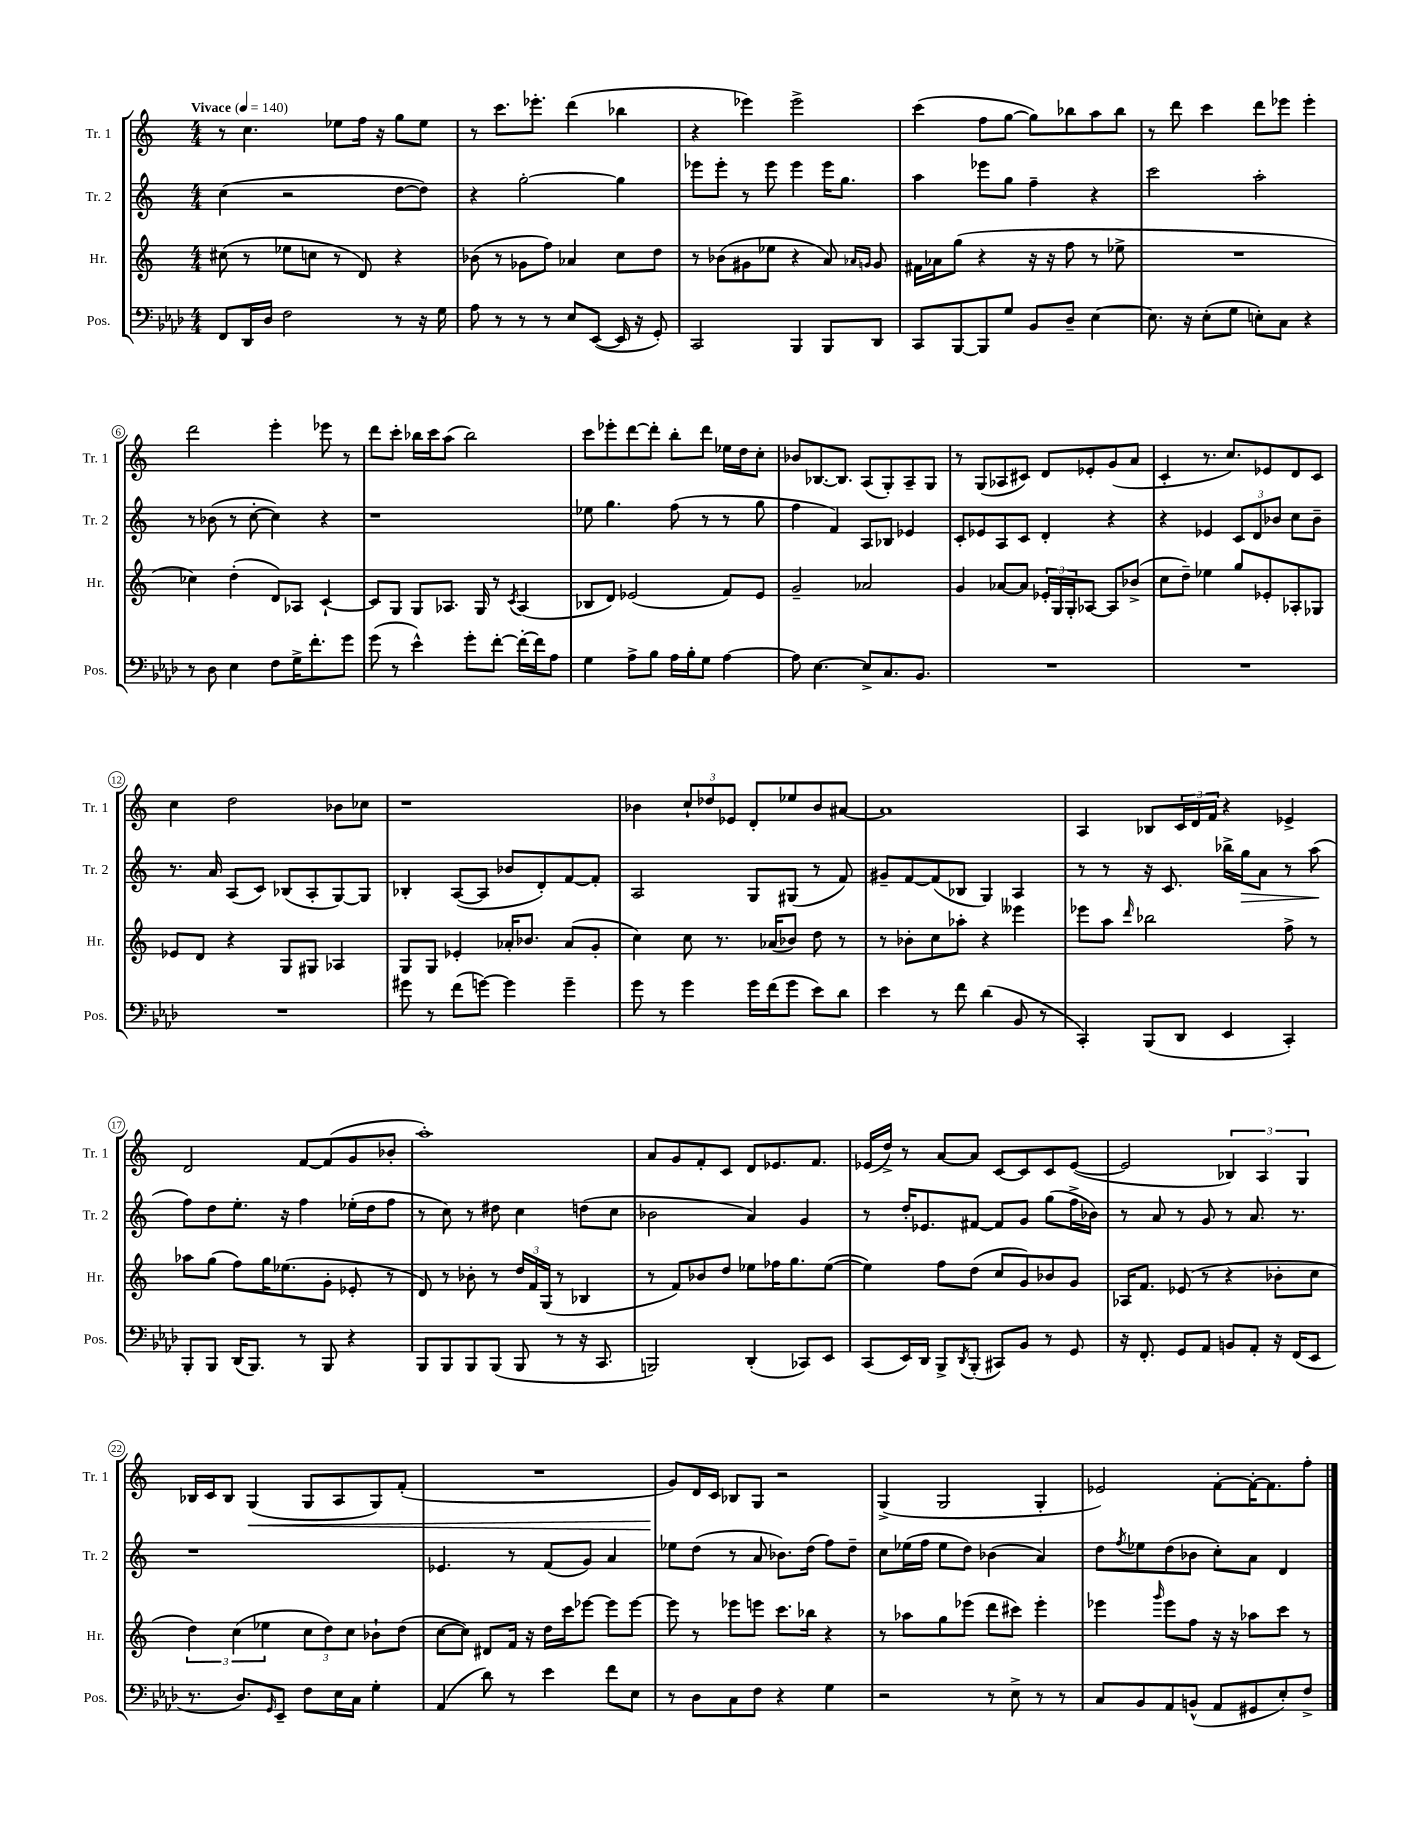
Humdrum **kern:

**kern	**kern	**kern	**kern
*staff4	*staff3	*staff2	*staff1
*clefF4	*clefG2	*clefG2	*clefG2
*k[b-e-a-d-]	*k[]	*k[]	*k[]
*M4/4	*M4/4	*M4/4	*M4/4
*MM140	*MM140	*MM140	*MM140
8FF/L	(8cc#\	(4cc\	8r
16DD-/L	8r	.	4.cc\
16D-/JJ	.	.	.
2F\	8ee-\L	2r	.
.	8cc\J	.	.
.	8r	.	8ee-\L
.	8d/)	.	16ff\Jk
.	.	.	16r
8r	4r	[8dd\L	8gg\L
16r	.	8dd\]J)	8ee-\J
16G\	.	.	.
=	=	=	=
8A-\	(8b-\	4r	8r
8r	8r	.	8.ccc\L
8r	8g-\L	[2gg'\	.
.	.	.	8.eee-'\J
8r	8ff\J)	.	.
8E-/L	4a-/	.	(4ddd\
([8EE-/J	.	.	.
16EE-/]	8cc\L	4gg\]	4bb-\
16r	.	.	.
8GG'/)	8dd\J	.	.
=	=	=	=
2CC/	8r	8eee-\L	4r
.	(8b-\L	8eee-'\J	.
.	8g#\	8r	4eee-\)
.	8ee-\J	8eee-\	.
4BBB-/	4r	4eee-\	2eee-^\
8BBB-/L	8a/)	16eee-\LK	.
.	.	8.gg\J	.
.	16qqa-/LL	.	.
.	16qqg/JJ	.	.
8DD-/J	8g/	.	.
=	=	=	=
8CC/L	16f#\LL	4aa\	(4ccc\
.	16a-\J	.	.
[8BBB-/	(8gg\J	.	.
8BBB-/]	4r	8eee-\L	8ff\L
8G/J	.	8gg\J	[8gg\J
8BB-/L	16r	4ff~\	8gg\]L)
.	16r	.	.
8D-~/J	8ff\	.	8bb-\
[4E-\	8r	4r	8aa\
.	8ee-^\	.	8bb-\J
=	=	=	=
8.E-\]	1r	2ccc\	8r
.	.	.	8ddd\
16r	.	.	.
(8E-'\L	.	.	4ccc\
8G\J	.	.	.
8E'\L)	.	2aa'\	8ddd\L
8C\J	.	.	8eee-\J
4r	.	.	4eee-'\
=	=	=	=
8r	4cc-\)	8r	2ddd\
8D-\	.	(8b-\	.
4E-\	(4dd'\	8r	.
.	.	[8cc'\	.
8F\L	8d/L)	4cc\])	4eee'\
16G^\K	8A-/J	.	.
8.f'\	.	.	.
.	[4c`/	4r	8eee-\
8g\J	.	.	8r
=	=	=	=
(8g\	8c/]L	1r	8ddd\L
8r	8G/J	.	8ccc'\J
4e-^^\)	8G/L	.	16bb-\LL
.	.	.	16ccc\J
.	8.A-/J	.	(8aa\J
8g'\L	.	.	2bb-\)
.	16G/	.	.
[8f'\J	8r	.	.
.	8qc/	.	.
16f'\_LL	(4A-/	.	.
16f\]J	.	.	.
8A-\J	.	.	.
=	=	=	=
4G\	8B-/L	8ee-\	8ccc\L
.	8d/J)	4.gg\	8eee-'\
8A-^\L	(2e-/	.	[8ddd\
8B-\J	.	.	8ddd'\]J
16A-\LL	.	(8ff\	8bb'\L
16B-'\J	.	.	.
8G\J	.	8r	8ddd\J
[4A-\	8f/L)	8r	16ee-\LL
.	.	.	16dd\J
.	8e-/J	8gg\	8cc'\J
=	=	=	=
8A-\]	2g~/	4ff\	8b-/L
[4.E-\	.	.	[8.B-/
.	.	4f/)	.
.	.	.	8.B-/]J
8E-^/]L	2a-/	8A/L	(8A/L
8.C/	.	8B-/J	8G'/)
.	.	4e-/	8A~/
8.BB-/J	.	.	.
.	.	.	8G/J
=	=	=	=
1r	4g/	8c'/L	8r
.	.	8e-/	(8G/L
.	[8a-/L	8A/	8A-/
.	8a-/]J	8c/J	8c#/J)
.	24e-'/LL	4d'/	8d/L
.	24G/	.	.
.	24G'/J	.	.
.	[8A-/J	.	8e-'/
.	8A-/]L	4r	(8g/
.	(8b-^/J	.	8a/J
=	=	=	=
1r	8cc\L	4r	4c'/
.	8dd~\J)	.	.
.	4ee-\	4e-/	8.r
.	.	.	8.cc/L)
.	8gg/L	12c/L	.
.	.	12d/	.
.	8e-'/	.	8e-/
.	.	12b-/J	.
.	8A-'/	8cc\L	8d/
.	8G-/J	8b-~\J	8c/J
=	=	=	=
1r	8e-/L	8.r	4cc\
.	8d/J	.	.
.	.	16a/	.
.	4r	(8A/L	2dd\
.	.	8c/J)	.
.	8G/L	(8B-/L	.
.	8G#/J	8A'/	.
.	4A-/	[8G/)	8b-\L
.	.	8G/]J	8cc-\J
=	=	=	=
8g#\	8G/L	4B-'/	1r
8r	8G/J	.	.
(8f\L	4e-'/	([8A/L	.
[8g\J)	.	8A/]J	.
4g\]	16a-'/LK	8b-/L	.
.	8.b-/J	.	.
.	.	8d'/)	.
4g~\	(8a-/L	[8f/	.
.	8g'/J	8f'/]J	.
=	=	=	=
8g\	4cc\)	2A/	4b-\
8r	.	.	.
4g\	8cc\	.	12cc`/L
.	.	.	12dd-/
.	8.r	.	.
.	.	.	12e-/J
16g\LL	.	8G/L	8d'/L
(16f\J	(16a-/LK	.	.
8g\J	8b-/J)	(8G#/J	8ee-/
8e-\L)	8dd\	8r	8b-/
8d-\J	8r	8f/)	[8a#/J
=	=	=	=
4e-\	8r	8g#~/L	1a#]
.	8b-'\L	[8f/	.
8r	8cc\	(8f/]	.
8f\	8aa-'\J	8B-/J	.
(4d-\	4r	4G/)	.
8BB-/	4eee--\	4A/	.
8r	.	.	.
=	=	=	=
4CC'/)	8eee-\L	8r	4A/
.	8aa\J	8r	.
.	16qqddd/	.	.
(8BBB-/L	2bb-\	16r	8B-/L
.	.	8.c/	.
8DD-/J	.	.	24c/L
.	.	.	24d/
.	.	.	24f/JJ
4EE-/	.	16bb-^\LL	4r
.	.	16gg\J	.
.	.	8a\J	.
4CC'/)	8ff^\	8r	4e-^/
.	8r	(8aa\	.
=	=	=	=
8BBB-'/L	8aa-\L	8ff\L)	2d/
8BBB-/J	(8gg\J	8dd\	.
(16DD-/LK	8ff\L)	8.ee'\J	.
8.BBB-/J)	.	.	.
.	16gg\K	.	.
.	(8.ee-\	16r	.
8r	.	4ff\	[8f/L
8BBB-/	8g'\J	.	(8f/]
4r	8e-'/	(16ee-'\LL	8g/
.	.	16dd\J	.
.	8r	8ff\J	8b-'/J
=	=	=	=
8BBB-/L	8d/)	8r	1aa')
8BBB-/	8r	8cc\)	.
8BBB-/	8b-'\	8r	.
(8BBB-/J	8r	8dd#\	.
8BBB-/	24dd/LL	4cc\	.
.	24f/	.	.
.	(24G/JJ	.	.
8r	8r	.	.
16r	4B-/	(8dd\L	.
8.CC/	.	.	.
.	.	8cc\J	.
=	=	=	=
2BBB/)	8r	2b-\	8a/L
.	8f/L)	.	8g/
.	8b-/	.	8f'/
.	8dd/J	.	8c/J
(4DD-'/	8ee-\L	4a/)	8d/L
.	16ff-\K	.	8.e-/
.	8.gg\	.	.
8CC-/L)	.	4g/	.
.	.	.	8.f/J
8EE-/J	([8ee-\J	.	.
=	=	=	=
(8CC/L	4ee-\])	8r	(16e-/LL
.	.	.	16dd^/JJ)
16EE-/L)	.	16dd'/LK	8r
16DD-/JJ	.	8.e-/	.
8BBB-^/L	8ff\L	.	[8a/L
8qDD-/	.	.	.
(8BBB-'/J	(8dd\J	[8f#/J	8a/]J
8CC#/L)	8cc/L	8f#/]L	[8c/L
8BB-/J	8g/)	8g/J	8c/]
8r	8b-/	(8gg\L	8c/
8GG/	8g/J	16ff^\L	([8e-/J
.	.	16b-\JJ)	.
=	=	=	=
16r	16A-/LK	8r	2e-/]
8.FF'/	8.f/J	.	.
.	.	8a/	.
8GG/L	(8e-/	8r	.
8AA-/J	8r	8g/	.
8BB/L	4r	8r	6B-/)
8AA-'/J	.	8.a/	.
.	.	.	6A/
16r	8b-'\L	.	.
(16FF/LK	.	8.r	.
.	.	.	6G/
8EE-/J	8cc\J	.	.
=	=	=	=
8.r	6dd\)	1r	16B-/LL
.	.	.	16c/J
.	.	.	8B-/J
.	(6cc\	.	.
8.D-/L)	.	.	.
.	.	.	(4G/
.	6ee-\	.	.
16qqGG/	.	.	.
8EE-~/J	.	.	.
8F\L	12cc\L	.	8G/L
.	12dd\)	.	.
16E-\L	.	.	8A/
.	12cc\J	.	.
16C\JJ	.	.	.
4G'\	8b-`\L	.	8G/)
.	(8dd\J	.	(8f'/J
=	=	=	=
(4AA-/	[8cc\L	4.e-/	1r
.	8cc\]J)	.	.
8d-\)	8d#/L	.	.
8r	16f/Jk	8r	.
.	16r	.	.
4e-\	16dd\LL	(8f/L	.
.	16ccc\J	.	.
.	[8eee-\J	8g/J)	.
8f\L	8eee-\]L	4a/	.
8E-\J	[8eee-\J	.	.
=	=	=	=
8r	8eee-\]	8ee-\L	8g/L)
8D-\L	8r	(8dd\J	16d/L
.	.	.	16c/JJ
8C\	8eee-\L	8r	8B-/L
8F\J	8eee\J	8a/	8G/J
4r	8.ccc\L	8.b-\L)	2r
.	16bb-\Jk	(16dd\Jk	.
4G\	4r	8ff\L)	.
.	.	8dd~\J	.
=	=	=	=
2r	8r	8cc\L	(4G^/
.	8aa-\L	(16ee-\L	.
.	.	16ff\JJ	.
.	8gg\	8ee-\L	2G/
.	(8eee-\J	8dd\J)	.
8r	8ddd\L	(4b-\	.
8E-^\	8ccc#\J)	.	.
8r	4eee-'\	4a/)	4G'/
8r	.	.	.
=	=	=	=
8C/L	4eee-\	8dd\L	2e-/)
.	.	8qff/	.
8BB-/	.	8ee-\	.
.	16qqggg/	.	.
8AA-/	8eee-\L	(8dd\	.
(8BB^^/J	8ff\J	8b-\J	.
8AA-/L	16r	8cc'\L)	[8f'\L
.	16r	.	.
8GG#/	8aa-\L	8a\J	16f'\_K
.	.	.	8.f\]
8E-'/)	8ccc\J	4d/	.
8F^/J	8r	.	8ff'\J
==	==	==	==
*-	*-	*-	*-
